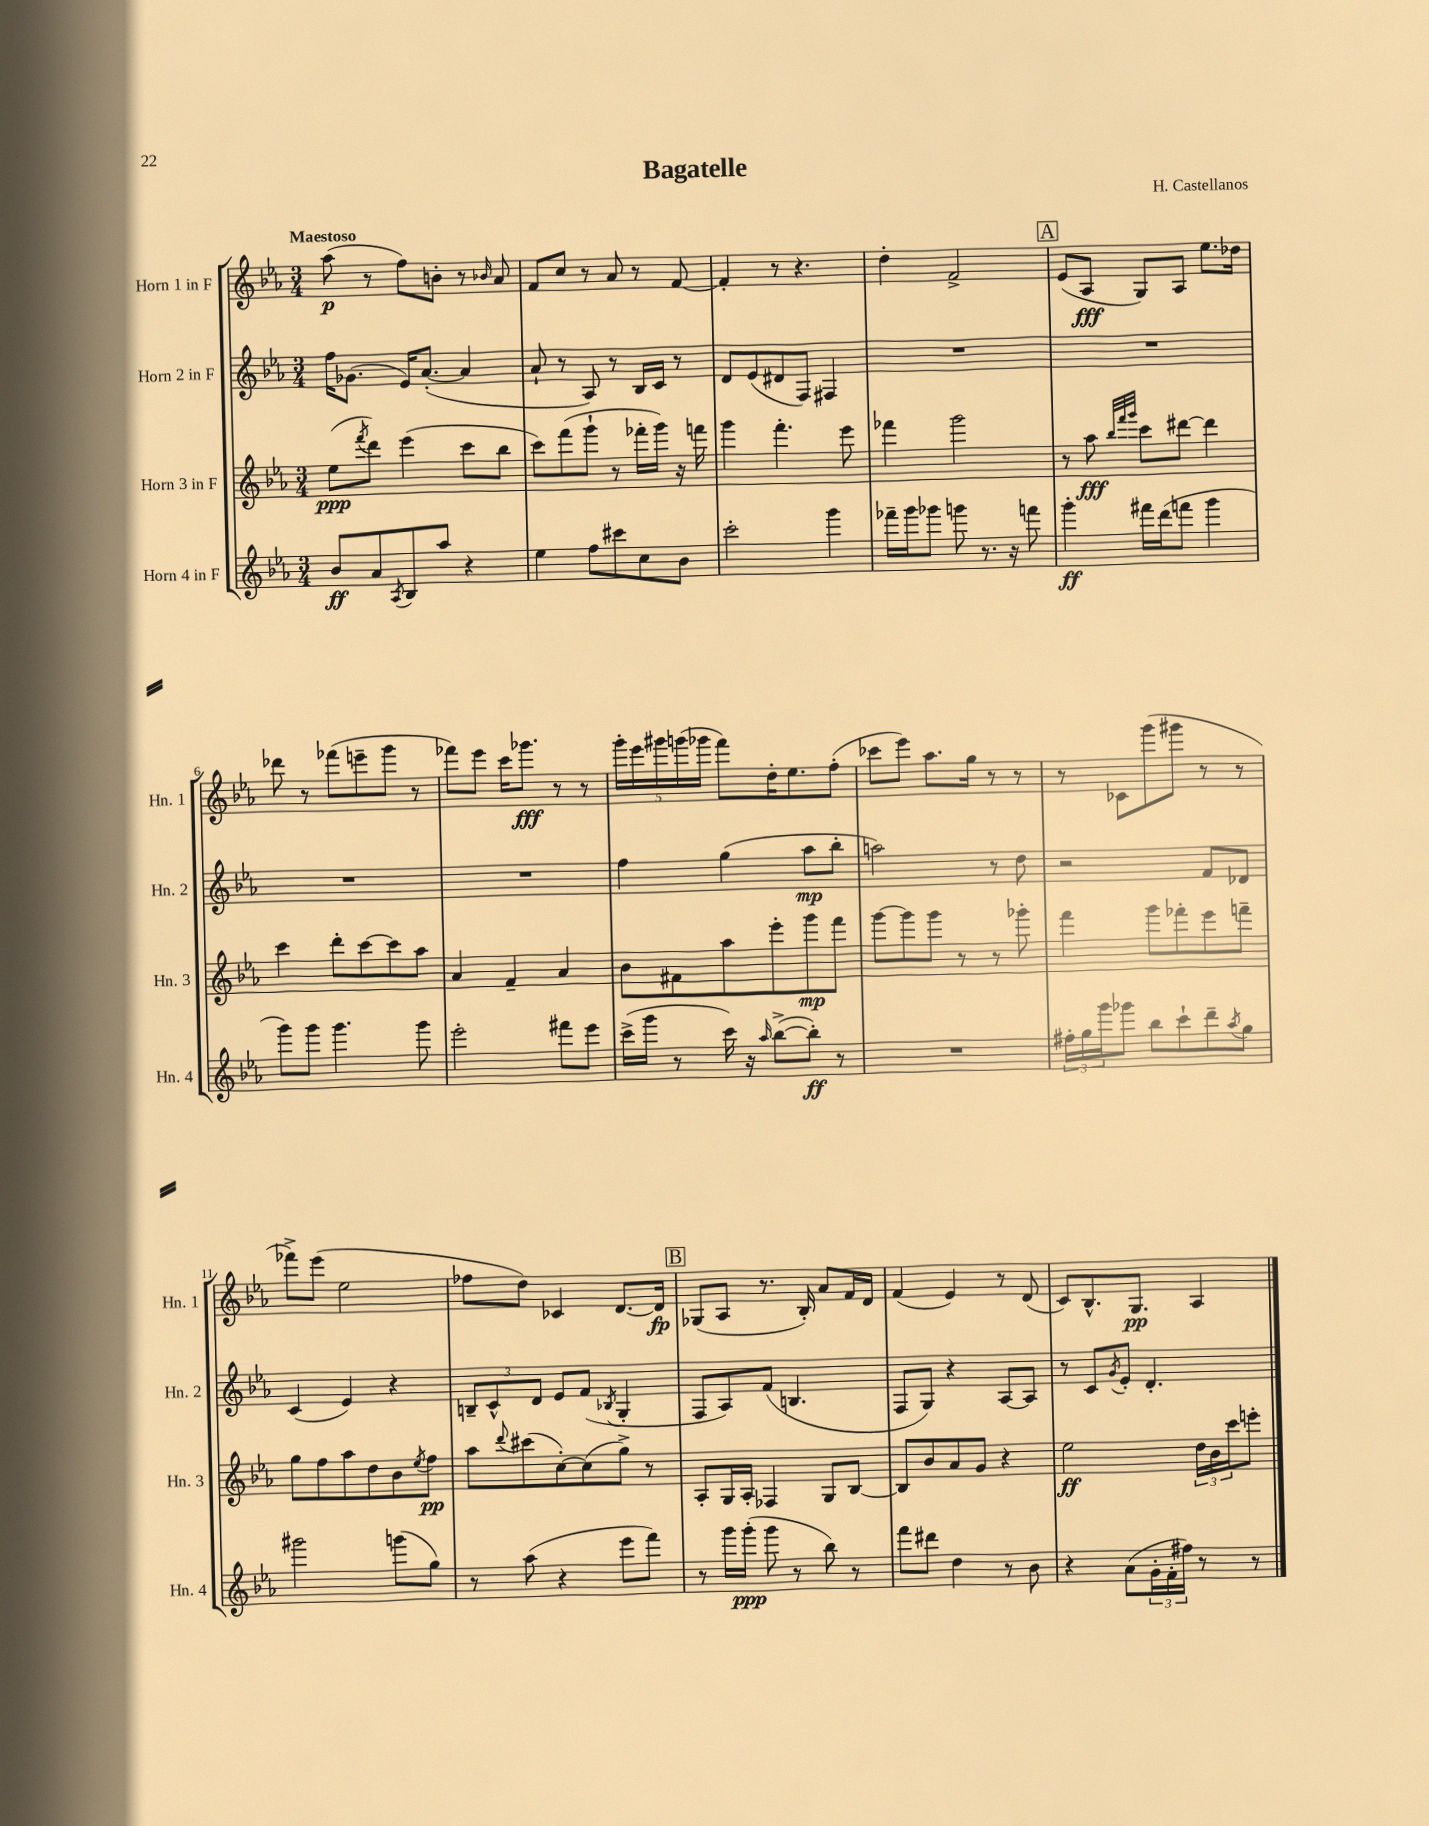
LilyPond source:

\header { title = "Bagatelle" composer = "H. Castellanos" }
<<
\new StaffGroup <<
\new Staff = "s0" \with { instrumentName = "Horn 1 in F" shortInstrumentName = "Hn. 1" } {
    \clef treble \key ees \major \numericTimeSignature \time 3/4 \tempo "Maestoso"
    aes''8\p( r8 f''8) b'8-. r8 \grace { bes'16 } aes'8 |
    f'8 c''8 r8 aes'8 r8 f'8~ |
    f'4-. r8 r4. |
    d''4-. f'2-> |
    \mark \markup { \box "A" } ees'8( aes8\fff g8) aes8 ees''8. des''16 |
    des'''8 r8 fes'''8( e'''8-- g'''8 r8 |
    fes'''8) ees'''8 c'''16 ges'''8.\fff r8 r8 |
    \tuplet 5/4 { g'''16-. ees'''16 gis'''16 g'''16( ges'''16 } f'''8) d''16-. ees''8. f''8-.( |
    ces'''8 ees'''8) aes''8. g''16 r8 r8 |
    r8 ces'8 g'''8( gis'''8 r8 r8 |
    fes'''8->) ees'''8( ees''2 |
    fes''8 d''8) ces'4 d'8.~ d'16\fp |
    \mark \markup { \box "B" } ges8( aes8 r8. bes16-.) aes'8 f'16 d'16 |
    f'4( ees'4) r8 d'8( |
    c'8) bes8.-^ g8.\pp aes4 \bar "|." |
}
\new Staff = "s1" \with { instrumentName = "Horn 2 in F" shortInstrumentName = "Hn. 2" } {
    \clef treble \key ees \major \numericTimeSignature \time 3/4
    f''16 ges'8.( ees'16) aes'8.~-.( aes'4 |
    aes'8-! r8 aes8) r8 bes16 c'16 r8 |
    d'8 ees'8( dis'8 f8) fis4 |
    R2. |
    \mark \markup { \box "A" } R2. |
    R2. |
    R2. |
    f''4 g''4( aes''8\mp bes''8-. |
    a''2) r8 d''8 |
    r2 f'8 des'8 |
    c'4( ees'4) r4 |
    \tuplet 3/2 { b8-- c'8-^ d'8 } ees'8 f'8( \acciaccatura { bes8 } g4-. |
    \mark \markup { \box "B" } f8 aes8) f'8( b4. |
    f8 g8) r4 aes8~ aes8 |
    r8 c'8 \acciaccatura { g'8 } ees'8-. d'4.-. \bar "|." |
}
\new Staff = "s2" \with { instrumentName = "Horn 3 in F" shortInstrumentName = "Hn. 3" } {
    \clef treble \key ees \major \numericTimeSignature \time 3/4
    ees''8\ppp( \acciaccatura { f'''8 } d'''8) ees'''4( c'''8 bes''8 |
    c'''8) f'''8( g'''8-! r8 fes'''16-. g'''16) r16 f'''16 |
    g'''4 f'''4.-. ees'''8 |
    fes'''4 g'''2 |
    \mark \markup { \box "A" } r8 aes''8\fff \grace { bes''32 f'''32 g'''32 } c'''8 dis'''8~ dis'''4 |
    c'''4 d'''8-. c'''8~ c'''8 aes''8 |
    aes'4 f'4-- aes'4 |
    bes'8 fis'8 aes''8 ees'''8-. g'''8\mp f'''8 |
    g'''8~ g'''8 g'''8 r8 r8 ges'''8-. |
    f'''4 g'''8 fes'''8-. ees'''8 f'''8-- |
    g''8 f''8 aes''8 d''8 bes'8 \acciaccatura { ees''8 } f''8\pp |
    aes''8 \appoggiatura { d'''8 } cis'''8( c''8~-.) c''8( g''8->) r8 |
    \mark \markup { \box "B" } aes8-. g16 aes16-. fes4 g8 bes8~ |
    bes8 bes'8 aes'8 g'8 r4 |
    ees''2\ff \tuplet 3/2 { d''16 bes'16 c'''16 } e'''8-. \bar "|." |
}
\new Staff = "s3" \with { instrumentName = "Horn 4 in F" shortInstrumentName = "Hn. 4" } {
    \clef treble \key ees \major \numericTimeSignature \time 3/4
    bes'8\ff aes'8 \acciaccatura { aes8 } bes8 aes''8 r4 |
    ees''4 f''8 cis'''8 c''8 bes'8 |
    c'''2-. g'''4 |
    fes'''16-- g'''16 ges'''8 g'''8 r8. r16 f'''8 |
    \mark \markup { \box "A" } g'''4-.\ff fis'''16 d'''16( f'''8 g'''4 |
    g'''8) g'''8 g'''4. g'''8 |
    ees'''2-. fis'''8 ees'''8 |
    c'''16->( g'''16 r8 c'''16) r16 \grace { aes''16 } bes''8~->( bes''8-.\ff) r8 |
    R2. |
    \tuplet 3/2 { fis''16-. g''16 g'''16 } ges'''8 bes''8 c'''8-! d'''8-- \acciaccatura { aes''8 } g''8 |
    gis'''2 g'''8( g''8) |
    r8 aes''8( r4 ees'''8 f'''8) |
    \mark \markup { \box "B" } r8 g'''16 g'''16-.\ppp( g'''8 r8 bes''8) r8 |
    f'''8 dis'''8 d''4 r8 bes'8 |
    r4 aes'8( \tuplet 3/2 { g'16-. f'16-. fis''16) } r8 r8 \bar "|." |
}
>>
>>
